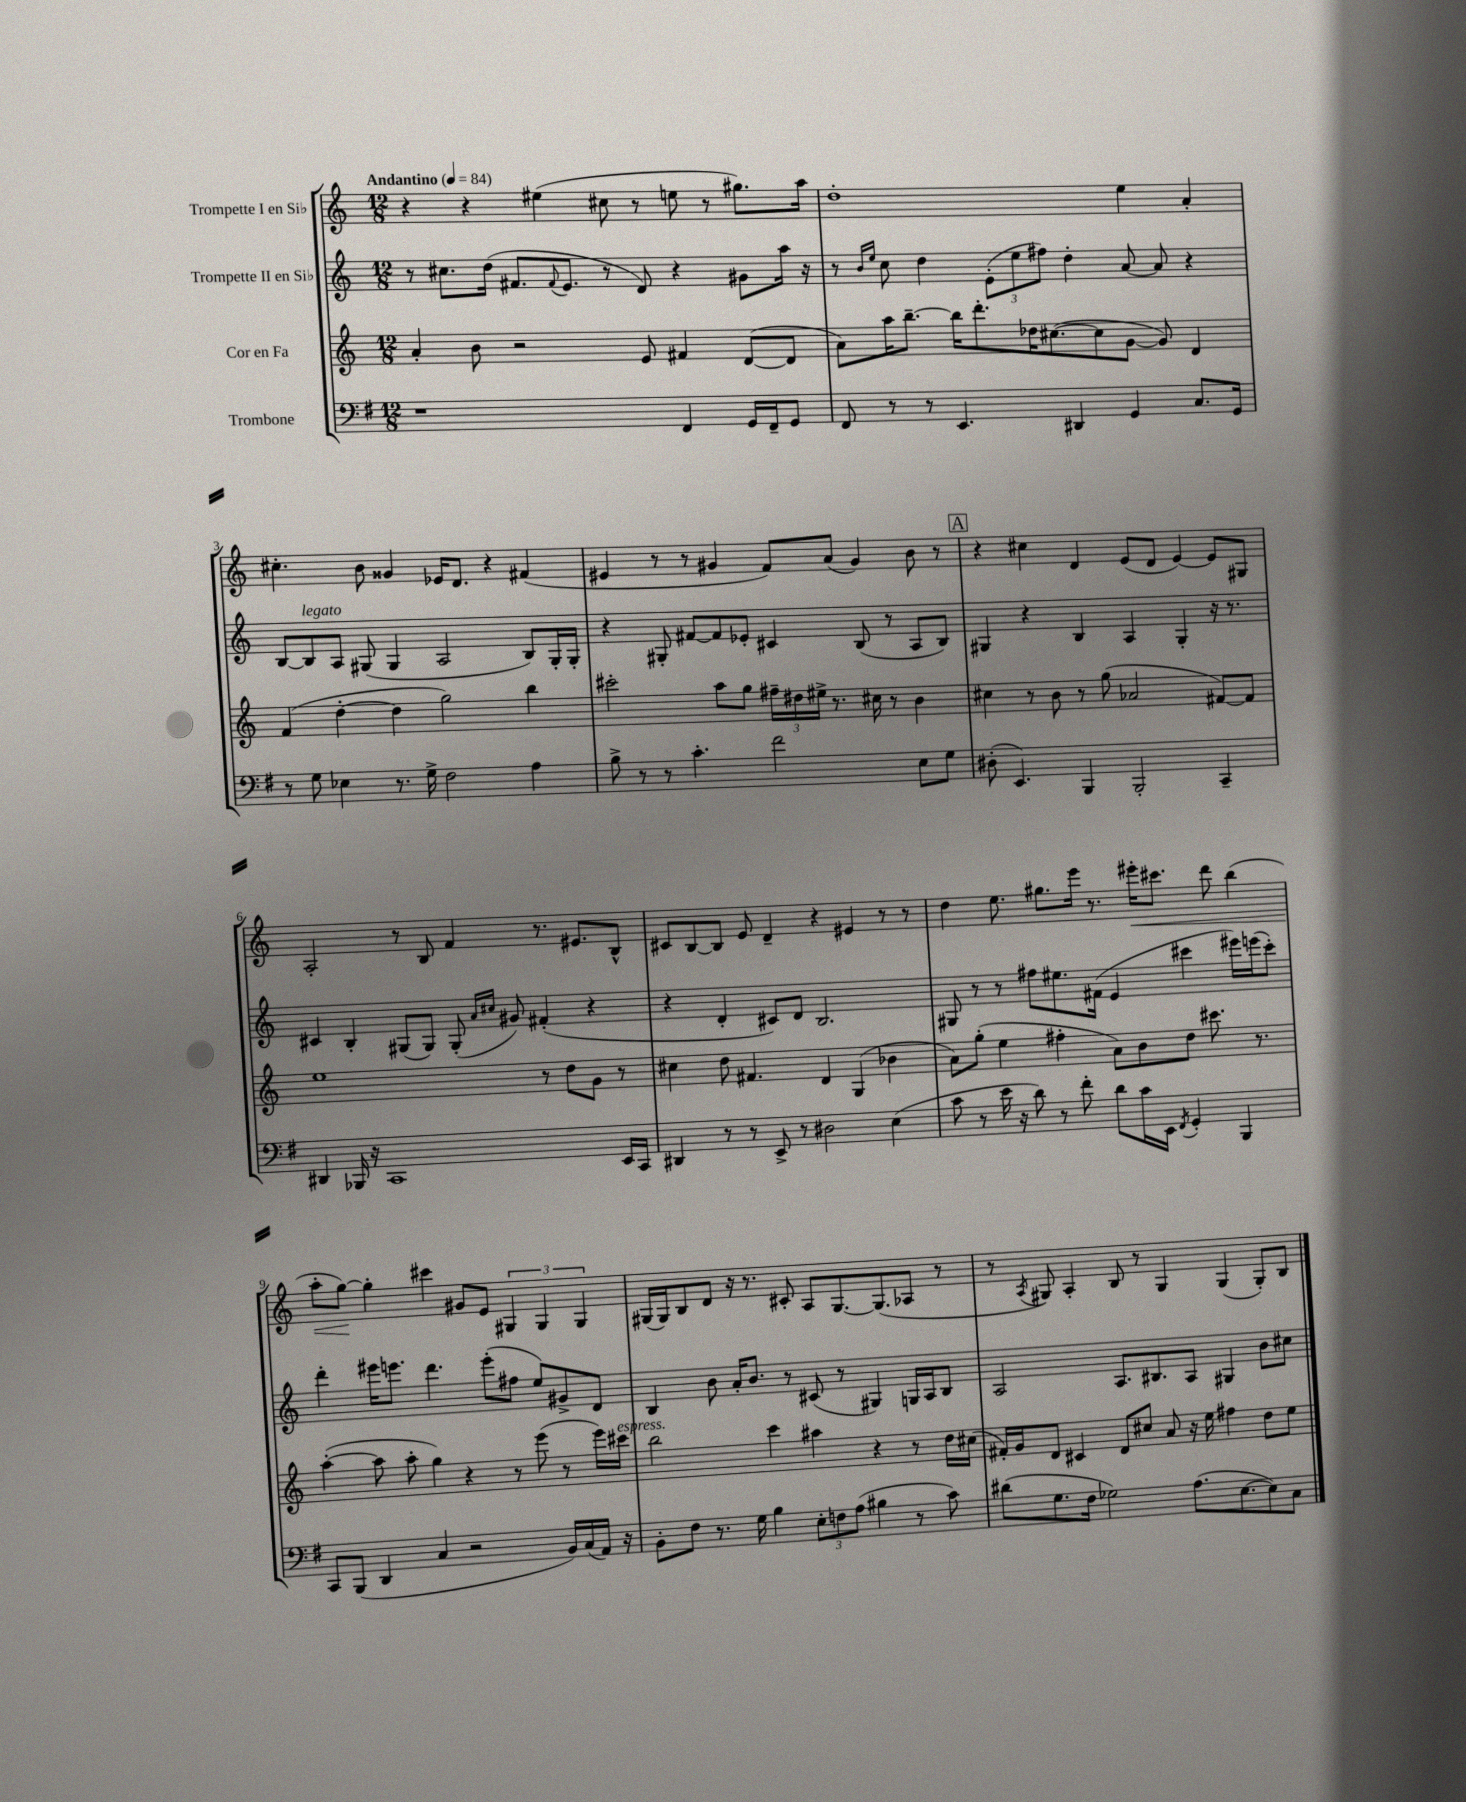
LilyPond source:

<<
\new StaffGroup <<
\new Staff = "s0" \with { instrumentName = "Trompette I en Sib" } {
    \clef treble \key c \major \numericTimeSignature \time 12/8 \tempo "Andantino" 4 = 84
    r4 r4 eis''4( cis''8 r8 e''8 r8 gis''8.) a''16 |
    d''1-. e''4 a'4-. |
    cis''4.-. b'8 gisis'4 ees'16 d'8. r4 fis'4( |
    eis'4 r8 r8 gis'4 f'8) a'8( gis'4) b'8 r8 |
    \mark \markup { \box "A" } r4 cis''4 d'4 e'8( d'8 e'4~) e'8 gis8 |
    a2-. r8 b8 f'4 r8. eis'8. b8-^ |
    cis'8 b8~ b8 e'8 d'4-- r4 eis'4 r8 r8 |
    d''4 e''8. gis''8. e'''16 r8. eis'''16-.\< cis'''8. d'''8 b''4( |
    a''8-. g''8~\!) g''4-. cis'''4 gis'8 e'8 \tuplet 3/2 { gis4 gis4 gis4 } |
    gis16( gis16) b8 d'8 r16 r8. cis'8-. a8 gis8.~ gis8.( aes8 r8 |
    r8 \acciaccatura { a8 } gis8) a4-. b8 r8 gis4 gis4( gis8-.) b8 \bar "|." |
}
\new Staff = "s1" \with { instrumentName = "Trompette II en Sib" } {
    \clef treble \key c \major \numericTimeSignature \time 12/8
    r8 cis''8. d''16( fis'8. \appoggiatura { fis'8 } e'8. r8 d'8) r4 gis'8 a''16 r16 |
    r8 \grace { b'16 e''16 } c''8 d''4 \tuplet 3/2 { e'8-.( e''8 fis''8) } d''4-. a'8~ a'8 r4 |
    b8~ b8^\markup { \italic "legato" } a8 gis8( gis4 a2 b8) gis16-. gis16-. |
    r4 gis8-. fis'8~ fis'8 ees'8-. cis'4 b8( r8 a8 b8) |
    \mark \markup { \box "A" } gis4 r4 b4 a4 gis4-. r16 r8. |
    cis'4 b4-. gis8( gis8) gis8-.( \grace { a'16 cis''16 } gis'8) fis'4-.( r4 |
    r4 d'4-. cis'8) d'8 b2. |
    gis8 r8 r8 fis''8 eis''8. fis'16( e'4 cis'''4 eis'''16) e'''16( cis'''8-.) |
    d'''4-. eis'''16 e'''8. d'''4. e'''8-.( fis''8 e''8) gis'8-> d'8 |
    b4 b'8 a'16-. b'8. r8 cis'8( r8 gis4) g16 a16 b8 |
    a2 a8. bis8. a8 gis4 b'8 cis''8 \bar "|." |
}
\new Staff = "s2" \with { instrumentName = "Cor en Fa" } {
    \clef treble \key c \major \numericTimeSignature \time 12/8
    a'4-. b'8 r2 e'8 fis'4 d'8~( d'8 |
    a'8) a''16 b''8.~-- b''16 d'''8.-. des''16 cis''8.~( cis''8 g'8~ g'8) d'4 |
    f'4( d''4~-. d''4 g''2) b''4 |
    cis'''2-. a''8 g''8 \tuplet 3/2 { fis''16-- dis''16 eis''16-> } r8. cis''16 r8 b'4 |
    \mark \markup { \box "A" } cis''4 r8 b'8 r8 g''8( aes'2 fis'8~) fis'8 |
    e''1 r8 d''8 g'8 r8 |
    cis''4 d''8 fis'4. d'4 g4( bes'4 |
    a'8) g''8-.( e''4 fis''4-. a'8) b'8 d''8 cis'''8. r8. |
    a''4~-.( a''8 a''8-. g''4) r4 r8 e'''8( r8 e'''16) cis'''16^\markup { \italic "espress." } |
    b''2 c'''4 ais''4 r4 r8 d''16 cis''16( |
    fis'16-.) g'16 d'8 cis'4 d'8 cis''8 a'8 r16 e''16 fis''4 d''8 e''8 \bar "|." |
}
\new Staff = "s3" \with { instrumentName = "Trombone" } {
    \clef bass \key g \major \numericTimeSignature \time 12/8
    r1 fis,4 g,16 fis,16-- g,8 |
    fis,8 r8 r8 e,4. dis,4 g,4 c8. g,16 |
    r8 g8 ees4 r8. g16-> fis2 a4 |
    b8-> r8 r8 c'4.-. fis'2 e8 g8 |
    \mark \markup { \box "A" } dis8-.( e,4.) b,,4 b,,2-. c,4-- |
    dis,4 bes,,16 r16 c,1 e,16 c,16 |
    dis,4 r8 r8 e,8-> r8 dis2 e4( |
    c'8 r8 e'16 r16 d'8) r8 fis'8-. d'8 c'16 e,16 \acciaccatura { fis,8 } g,4-. b,,4 |
    c,8 b,,8( d,4 c4 r2 b,16) c16( a,16) r16 |
    b,8-. fis8 r8. g16 b4 \tuplet 3/2 { e8-. f8 a8( } bis4 r8 c'8) |
    dis'8( g8. fis16 ges2) a8.( e8.~ e8) c8 \bar "|." |
}
>>
>>
